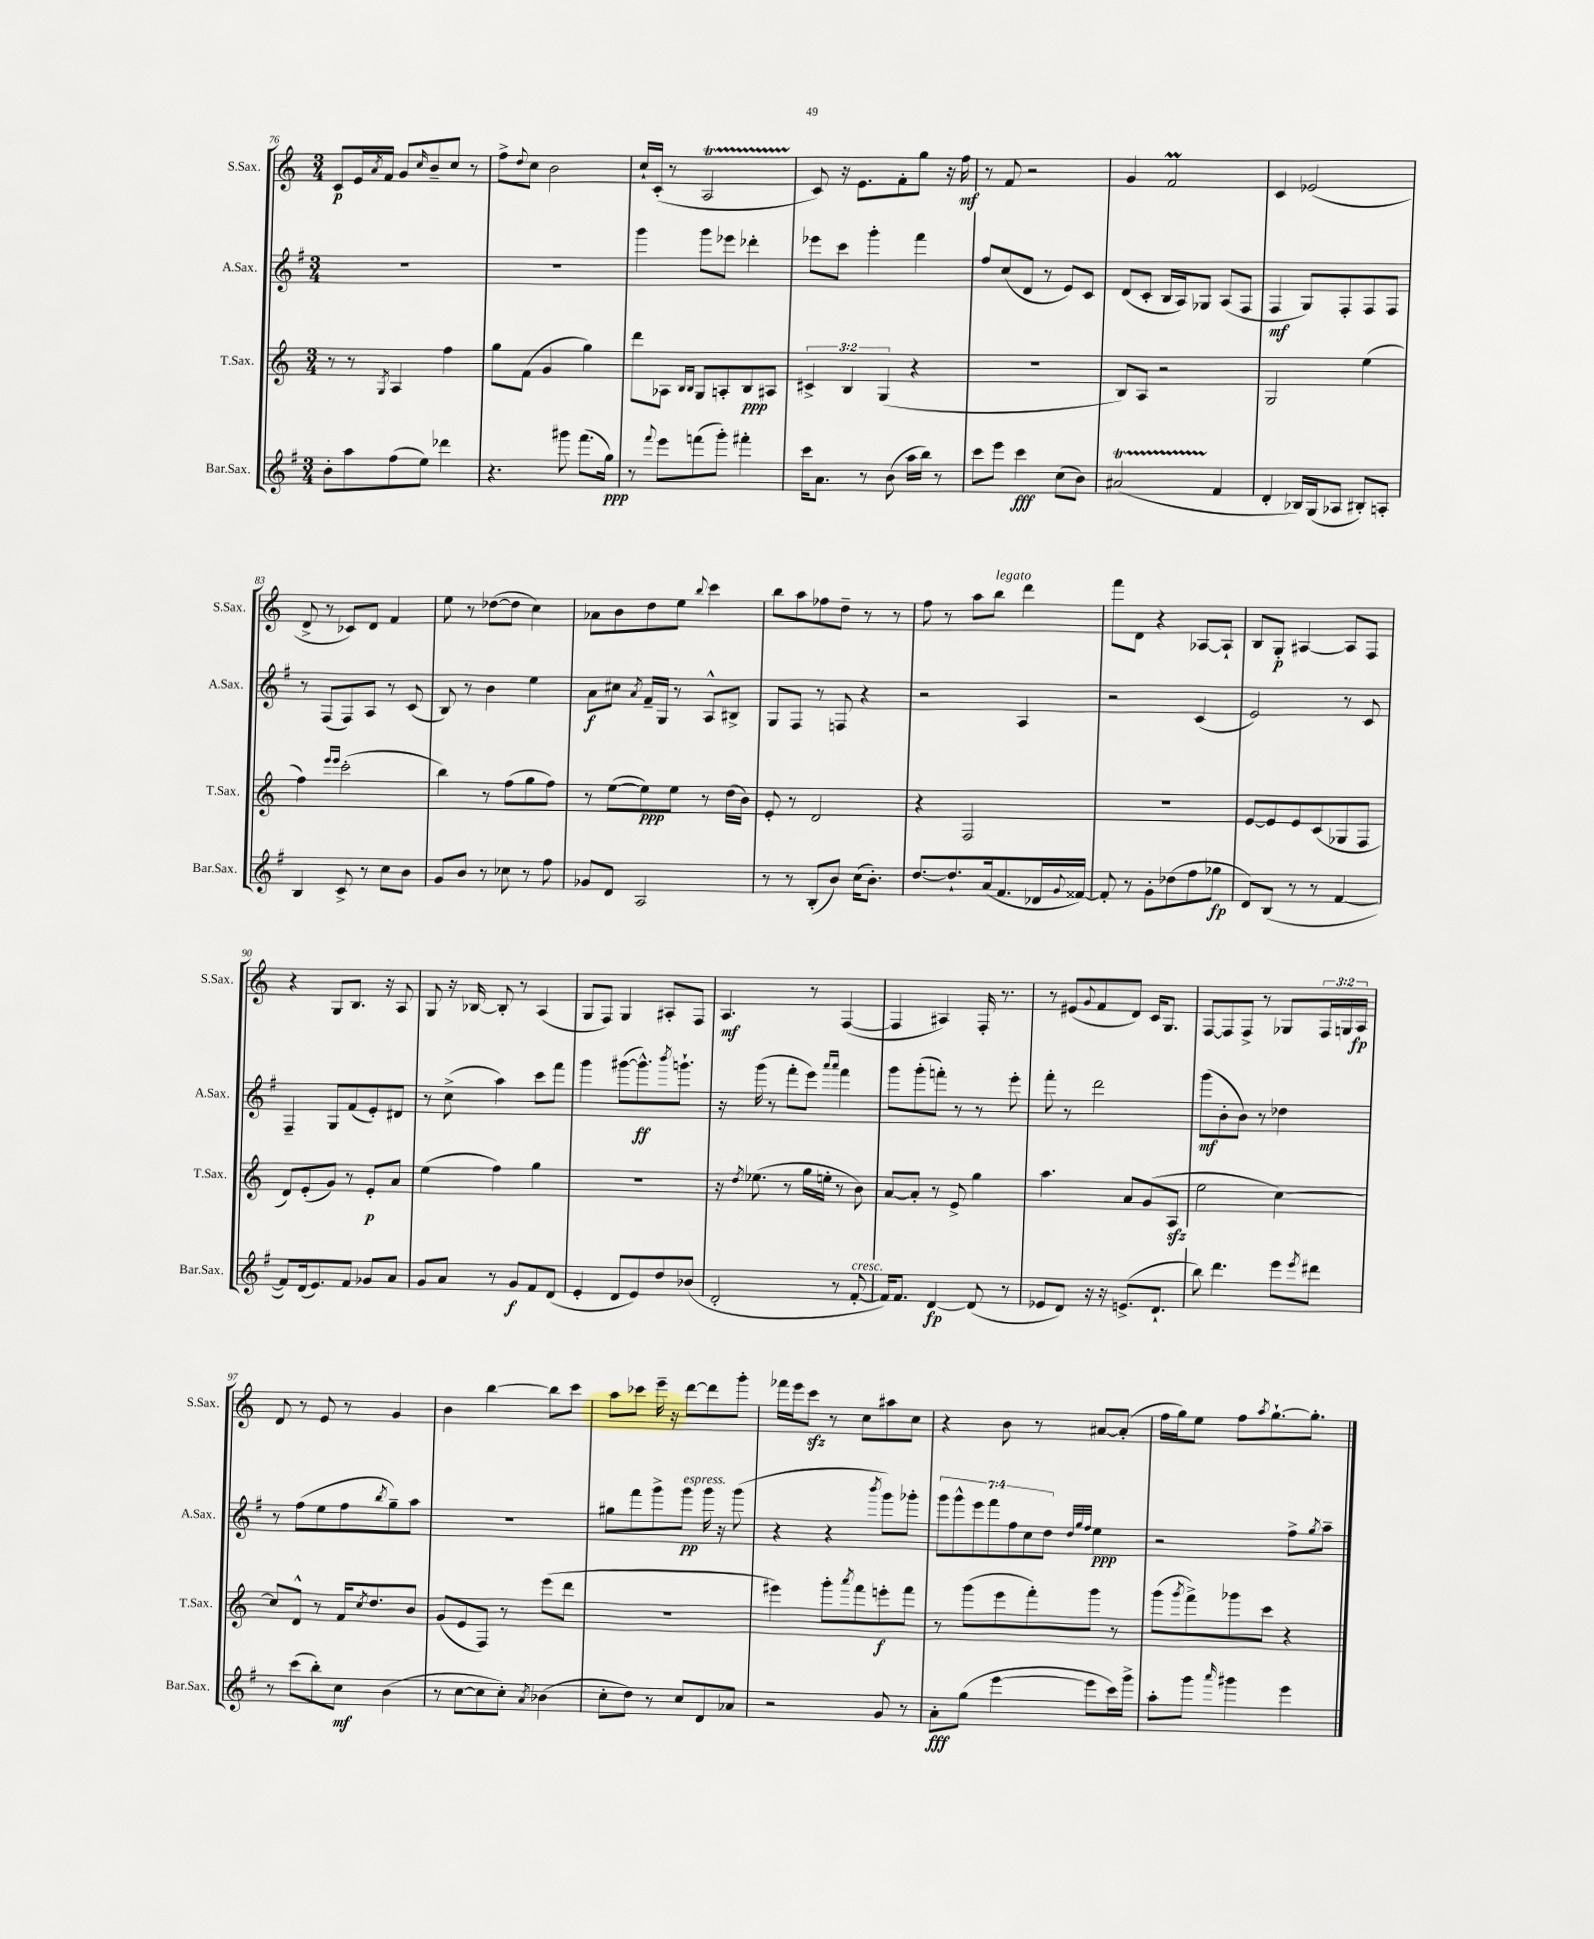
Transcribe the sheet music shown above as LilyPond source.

<<
\new StaffGroup <<
\new Staff = "s0" \with { instrumentName = "S.Sax." shortInstrumentName = "S.Sax." } {
    \clef treble \key c \major \numericTimeSignature \time 3/4 \override Staff.TupletNumber.text = #tuplet-number::calc-fraction-text
    c'8\p e'16 \acciaccatura { a'8 } f'16 g'8 \grace { c''16 } b'8-- c''8 r8 |
    f''8-> \appoggiatura { d''8 } c''8 b'2 |
    c''16-! c'16-.( r8 a2\startTrillSpan |
    c'8\stopTrillSpan) r16 e'8. f'8-. g''8 r16 f''16\mf |
    r8 f'8 r2 |
    g'4 f'2\prall |
    c'4 ees'2( |
    d'8-> r8 ces'8) d'8 f'4 |
    e''8 r8 des''8~( des''8 c''4) |
    aes'8 b'8 d''8 e''8 \appoggiatura { b''8 } c'''4 |
    b''8 a''8 fes''8 d''8-- r8 r8 |
    f''8 r8 a''8 b''8^\markup { \italic "legato" } d'''4 |
    f'''8 d'8 r4 aes8~ aes8-! |
    b8 g8-.\p ais4~ ais8 f8 |
    r4 g8 b8. r16 a8 |
    g8 r16 bes16~ bes8-. r8 a4( |
    g8 f8) g4 ais8-. f8 |
    a4.\mf r8 f4~( |
    f4 ais4) f16-. r8. |
    r8 eis'8( \appoggiatura { g'8 } f'8 d'8) c'16 g8. |
    f8~ f8 f8-> r8 ges8 \tuplet 3/2 { f16 g16 a16\fp } |
    d'8 r8 e'8 r8 g'4 |
    b'4 b''4~ b''8 c'''8 |
    a''8 ces'''8 e'''16-- r16 d'''8~ d'''8 g'''8-. |
    fes'''16 e'''16 c'''8\sfz r8 c''8 ais''8 c''8 |
    r4 b'8 r8 ais'8~ ais'8-.( |
    f''16 g''16) e''8 f''8 \acciaccatura { a''8 } g''8.~-! g''8.-. \bar "|." |
}
\new Staff = "s1" \with { instrumentName = "A.Sax." shortInstrumentName = "A.Sax." } {
    \clef treble \key g \major \numericTimeSignature \time 3/4 \override Staff.TupletNumber.text = #tuplet-number::calc-fraction-text
    R2. |
    R2. |
    g'''4 g'''8 ees'''8 des'''4-. |
    ees'''8 c'''8 g'''4-. fis'''4 |
    fis''8 c''8( d'8 r8 e'8) c'8 |
    d'8( c'8-. b16 a16) ges8 a8( fis8 |
    fis4\mf g8) fis8-. fis8 fis8 |
    r8 fis8( fis8) a8 r8 c'8( |
    b8) r8 b'4 e''4 |
    a'8\f cis''8 \acciaccatura { a'8 } fis'16-- g16 r8 a8-^ bis8-> |
    g8 fis8 r8 f8 r4 |
    r2 a4 |
    r2 c'4( |
    e'2) r8 c'8 |
    fis4-- g8 fis'8( e'8-.) dis'8 |
    r8 c''8->( a''4) c'''8 fis'''8 |
    g'''4 gis'''8~( gis'''8.-^\ff) \acciaccatura { b'''8 } g'''8.-! |
    r16 g'''16( r8 fis'''8-. e'''8) \grace { a'''16 a'''16 } fis'''4 |
    g'''8 g'''8-.( f'''8-.) r8 r8 e'''8-. |
    fis'''8-. r8 d'''2 |
    g'''8\mf( b'8-. b'8) r8 des''4 |
    r8 fis''8( e''8 fis''8 \acciaccatura { b''8 } g''8--) a''8 |
    R2. |
    gis''8 fis'''8 g'''8-> g'''8\pp^\markup { \italic "espress." } g'''16 r16 g'''8( |
    r4 r4 \acciaccatura { b'''8 } g'''8) ges'''8-. |
    \tuplet 7/4 { g'''8 g'''8-^ e'''8 fis'''8 fis''8 c''8 d''8 } \grace { d''32 g''32 fis''32 } e''4\ppp |
    r2 fis''8-> \acciaccatura { g''8 } a''8-- \bar "|." |
}
\new Staff = "s2" \with { instrumentName = "T.Sax." shortInstrumentName = "T.Sax." } {
    \clef treble \key c \major \numericTimeSignature \time 3/4 \override Staff.TupletNumber.text = #tuplet-number::calc-fraction-text
    r8 r8 \acciaccatura { g8 } a4 f''4 |
    g''8 f'8( g'4 g''4) |
    d'''8 aes8 \grace { b16 b16 } g8 a8-. b8\ppp ais8 |
    \tuplet 3/2 { cis'4-> b4 g4( } r4 |
    R2. |
    b8) a8 r2 |
    g2 e''4( |
    f''4) \grace { e'''16 e'''16 } c'''2-.( |
    b''4) r8 f''8( g''8 f''8) |
    r8 e''8~( e''8\ppp) e''8 r8 d''16( b'16) |
    e'8-. r8 d'2 |
    r4 f2 |
    R2. |
    e'8~ e'8 e'8 c'8( ges8 f8 |
    d'8) e'8-.( g'8) r8 e'8-.\p a'8 |
    e''4( f''4) g''4 |
    R2. |
    r16 \acciaccatura { d''8 } ees''8.( r8 g''16 e''16-. r8 b'8) |
    a'8~ a'8-. r8 e'8-> g''4 |
    a''4. a'8 g'8( a8\sfz |
    e''2 c''4~) |
    c''8 d'8-^ r8 f'16 \acciaccatura { c''8 } d''8. b'8 |
    g'8( e'8 f8) r8 e'''8( d'''8 |
    R2. |
    eis'''4) g'''8-. \acciaccatura { a'''8 } f'''8 e'''8-.\f f'''8 |
    r8 g'''8( e'''8 f'''8-.) g'''8 r8 |
    g'''8( \acciaccatura { g'''8 } f'''8->) ges'''8 c'''8 r4 \bar "|." |
}
\new Staff = "s3" \with { instrumentName = "Bar.Sax." shortInstrumentName = "Bar.Sax." } {
    \clef treble \key g \major \numericTimeSignature \time 3/4
    b'8-. a''8 fis''8( e''8) des'''4 |
    r4. gis'''8 fis'''8.( g''16\ppp) |
    r8 \appoggiatura { fis'''8 } e'''8 f'''8( g'''8-.) fis'''4-. |
    c'''16 a'8. r8 b'8( a''16 b''16) r8 |
    c'''8 e'''8 c'''4\fff c''8( b'8) |
    ais'2\startTrillSpan( fis'4\stopTrillSpan |
    d'4-. bes16) g16( aes8 bis8-.) a8-. |
    b4 c'8-> r8 c''8 b'8 |
    g'8 b'8 r8 ces''8 r8 fis''8 |
    ges'8 d'8 a2 |
    r8 r8 b8-.( b'8) c''16( b'8.-.) |
    d''8.~ d''8.-! a'16( fis'8. des'16 \appoggiatura { g'8 } fisis'16~) |
    fisis'8-. r8 g'8-. des''8( fis''8 ges''8\fp |
    d'8) b8( r8 r8 fis'4~ |
    fis'8) d'16( e'8.) fis'8 ges'8 a'8 |
    g'8 a'8 r8 g'8\f fis'8 d'8( |
    e'4-. d'8 e'8) d''8 bes'8( |
    d'2-. r8 fis'8~-.^\markup { \italic "cresc." } |
    fis'16) fis'8. d'4~\fp d'8( r8 |
    ees'8 d'8) r16 r16 e'8.->( d'8.-! |
    b''8) d'''4. e'''8 \acciaccatura { e'''8 } dis'''8 |
    r8 c'''8( b''8-.) c''8\mf b'4( |
    r8 c''8~ c''8 c''8-.) \acciaccatura { a'8 } bes'4( |
    c''8-. d''8) r8 c''8 d'8 aes'8 |
    r2 g'8 r8 |
    a'8-.\fff g''8( e'''4~ e'''8 c'''16) g'''16-> |
    a''8-. g'''8 \grace { a'''16 } gis'''4 e'''4 \bar "|." |
}
>>
>>
\layout { \context { \Score currentBarNumber = #76 } }
